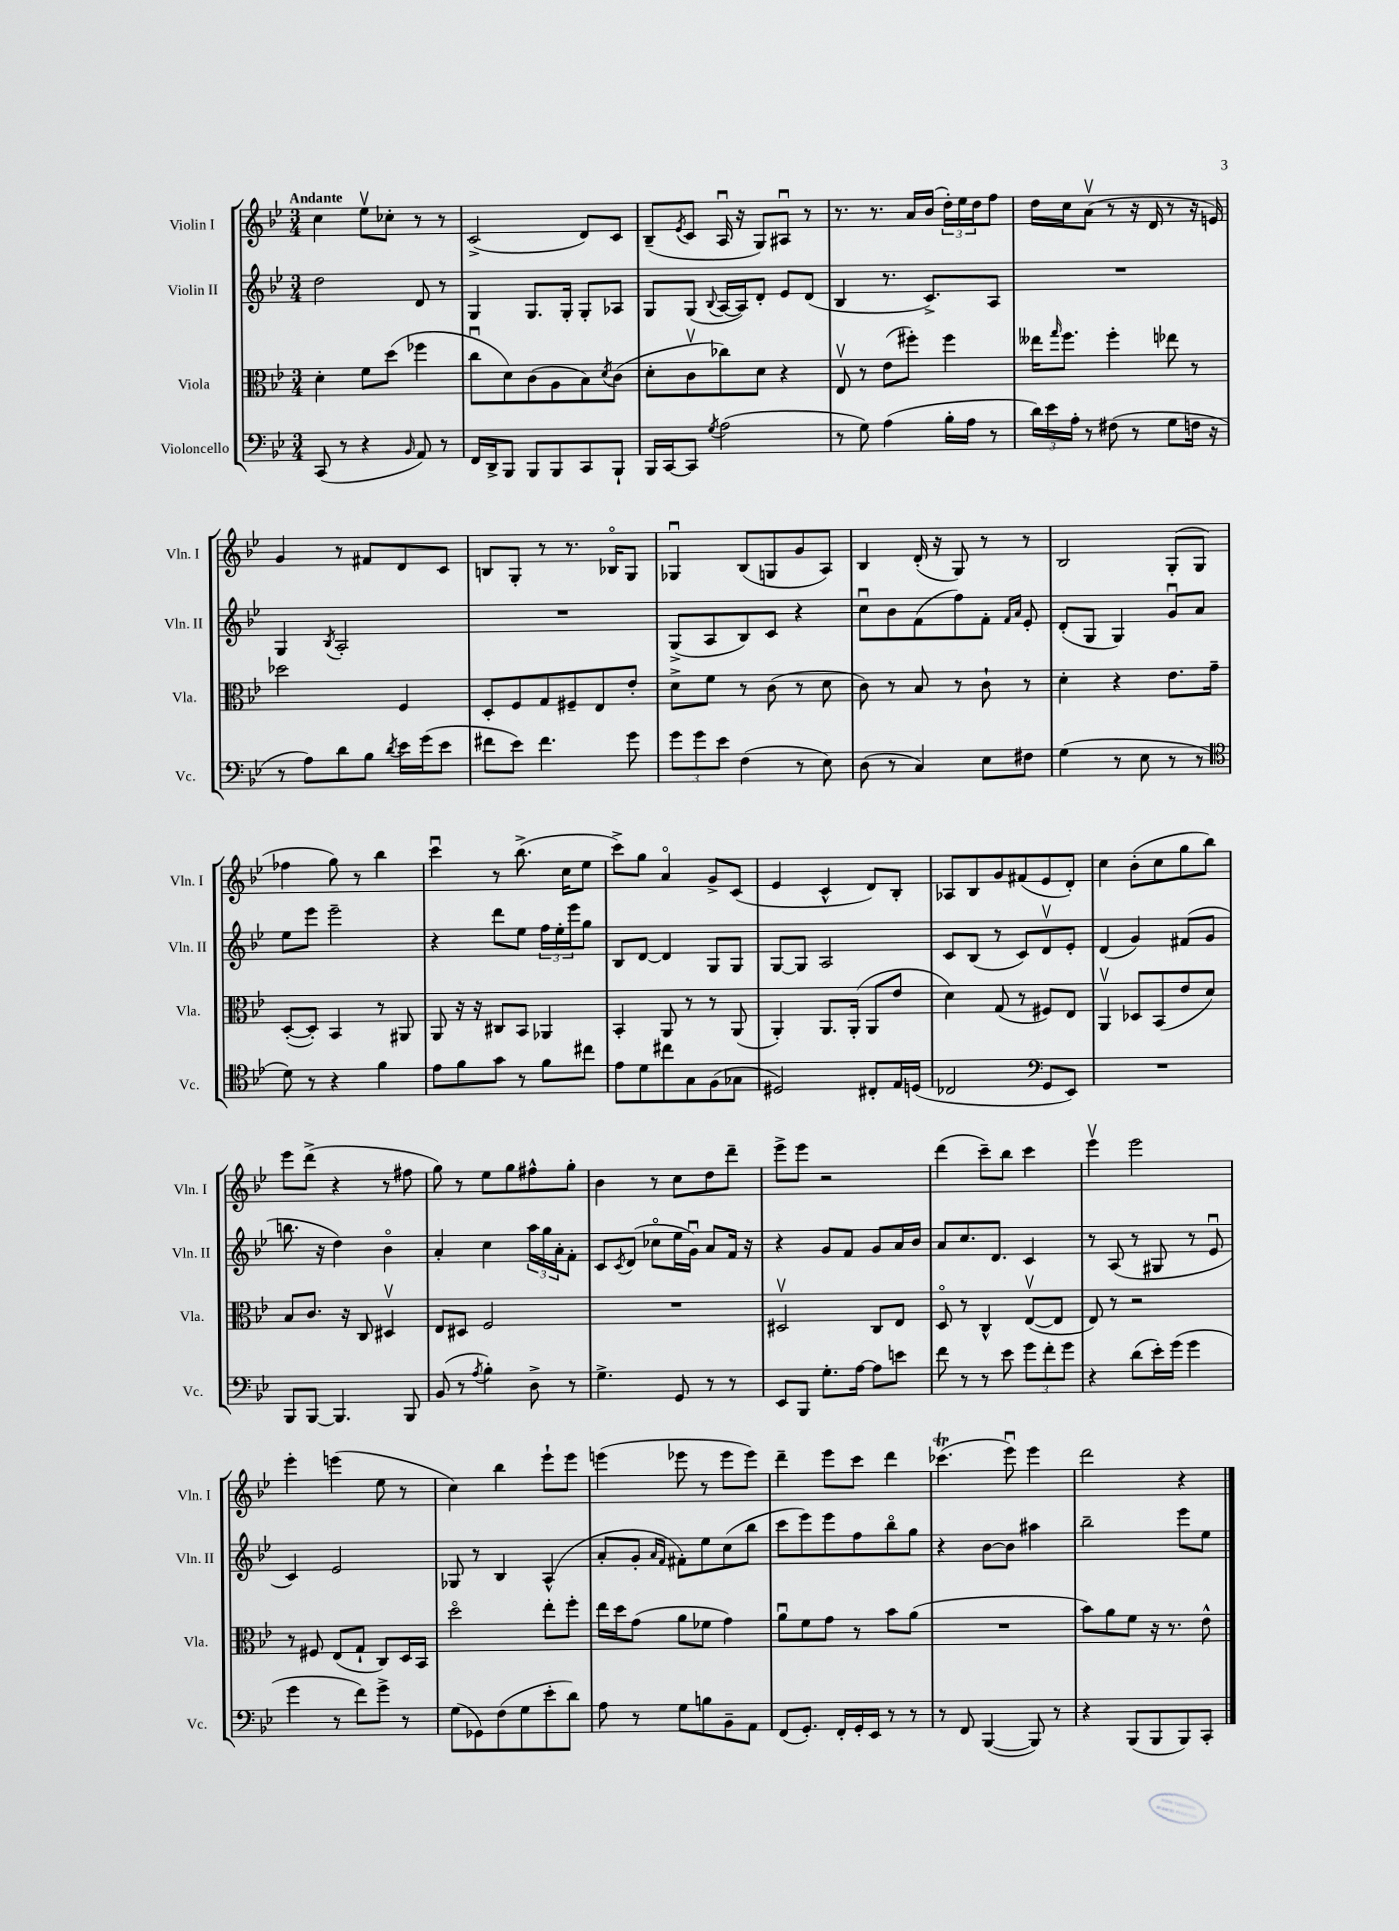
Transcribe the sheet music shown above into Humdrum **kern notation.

**kern	**kern	**kern	**kern
*staff4	*staff3	*staff2	*staff1
*clefF4	*clefC3	*clefG2	*clefG2
*k[b-e-]	*k[b-e-]	*k[b-e-]	*k[b-e-]
*M3/4	*M3/4	*M3/4	*M3/4
(8CC/	4d'\	2dd\	4cc\
8r	.	.	.
4r	8f\L	.	8ee-v\L
.	(8dd\J	.	8cc-'\J
16qqBB-/	.	.	.
8AA/)	4ff-\	8d/	8r
8r	.	8r	8r
=	=	=	=
16FF/LL	8ccu\L	4G/	(2c^/
16DD^/J	.	.	.
8BBB-/J	8d\)	.	.
8BBB-/L	(8c\	8.G/L	.
8BBB-/	8A\	.	.
.	.	16G'/Jk	.
8CC/	8B-\)	8G'/L	8d/L)
.	8qd/	.	.
8BBB-`/J	(8c\J	8A-/J	8c/J
=	=	=	=
16BBB-/LL	8d'\L	8G/L	(8B-~/L
[16CC/J	.	.	.
.	.	.	8qe-/
8CC/]J	8cv\	(8G/J	8c/J
8qG/	.	8qqB-/	.
(2A\	8cc-\)	[16A/LL	16Au/
.	.	16A/]J)	16r
.	8d\J	8d'/J	8G/L)
.	4r	8e-/L	8A#u/J
.	.	(8d/J	8r
=	=	=	=
8r	8E-v/	4B-/	8.r
8G\)	8r	.	.
.	.	.	8.r
(4A\	(8e-\L	8.r	.
.	8ff#'\J)	.	16a/LL
.	.	8.c^/L)	(16b-/JJ
16B-'\LL	4ff#\	.	24dd'\LL)
.	.	.	24ee-\
16A\JJ	.	.	.
.	.	.	24dd\J
8r	.	8A/J	8ff\J
=	=	=	=
24d\LL)	16ee--\LK	2.r	16dd\LL
24e-\	.	.	.
.	16qqgg/	.	.
.	8.ff\J	.	16cc\J
24A'\JJ	.	.	.
8r	.	.	(8av\J
(8F#\	4ff'\	.	8r
8r	.	.	16r
.	.	.	16d/
8G\L	8ee-\	.	8r
16F\Jk	8r	.	16r
16r	.	.	16e/)
=	=	=	=
8r	2dd-\	4G/	4g/
8A\L)	.	.	.
.	.	8qB-/	.
8d\	.	2A'/	8r
8B-\J	.	.	8f#/L
8qd/	.	.	.
16e-\LL	4F/	.	8d/
(16g\J	.	.	.
8e-\J	.	.	8c/J
=	=	=	=
8f#\L	8D'/L	2.r	8B/L
8e-\J)	8F/	.	8G'/J
4.f#\	8G/	.	8r
.	8F#~/	.	8.r
.	8E-/	.	.
.	.	.	16B-o/LK
8g\	8e-'/J	.	8G/J
=	=	=	=
12g\L	8d^\L	(8G^/L	4G-u/
12g\	.	.	.
.	8f\J	8A/	.
12e-\J	.	.	.
(4F\	8r	8B-/)	(8B-/L
.	(8c\	8c/J	8G/
8r	8r	4r	8g/
8E-\)	8d\	.	8A/J)
=	=	=	=
(8D\	8c\)	8ccu\L	4B-/
8r	8r	8b-\	.
4C/)	8B-/	(8f\	(16d'/
.	.	.	16r
.	8r	8ff\)	8G/)
8E-\L	8c`\	8f'\J	8r
.	.	16qqf/LL	.
.	.	16qqa/JJ	.
8F#\J	8r	8e-'/	8r
=	=	=	=
(4G\	4d'\	(8d'/L	2B-/
.	.	8G/J	.
8r	4r	4G/)	.
8E-\	.	.	.
8r	8.e-\L	8gu/L	(8G'/L
8r	.	8a/J	8G/J
.	16g~\Jk	.	.
=	=	=	=
*clefC4	*	*	*
8d\)	([8D'/L	8ee-\L	4ff-\
8r	8D'/]J)	8eee-\J	.
4r	4BB-/	2eee-~\	8gg\)
.	.	.	8r
4f\	8r	.	4bb-\
.	8AA#/	.	.
=	=	=	=
8e-\L	8AA/	4r	4cccu\
8f\	16r	.	.
.	16r	.	.
8g\J	8C#/L	8ddd\L	8r
8r	8BB-/J	8ee-\J	(8.bb-^\
8f\L	4AA-/	24ff\LL	.
.	.	24ee-'\	.
.	.	.	16cc\LK
.	.	24eee-\J	.
8cc#\J	.	8gg\J	8ee-\J
=	=	=	=
8e-\L	4BB-'/	8B-/L	8ccc^\L)
8d\	.	[8d/J	8gg\J
8cc#\	8AA/	4d/]	4ao/
8G\	8r	.	.
(8F\	8r	8G/L	8g^/L
8G-\J	(8AA/	8G/J	(8c/J
=	=	=	=
2D#/)	4AA'/)	[8G/L	4e-/
.	.	8G/]J	.
.	8.AA/L	2A/	4c^^/
.	(16AA'/Jk	.	.
8C#'/L	8AA/L	.	8d/L)
16E-/L	8e-/J	.	8B-'/J
(16D/JJ	.	.	.
=	=	=	=
2C-/	4d\)	8c/L	8A-/L
.	.	(8B-/J	8B-/
.	(8G/	8r	8g/
.	8r	8c/L)	(8f#/
*clefF4	*	*	*
8GG/L	8F#/L)	8dv/	8e-/
8EE-/J)	8E-/J	8e-'/J	8d'/J)
=	=	=	=
2.r	4AAv/	(4d/	4cc\
.	8D-/L	4g/)	(8b-'\L
.	(8BB-/	.	8cc\
.	8e-/	(8f#/L	8gg\
.	8d/J)	8g/J	8bb-\J)
=	=	=	=
8BBB-/L	8B-/L	8.bb\	8eee-\L
[8BBB-/J	8.c/J	.	(8ddd^\J
.	.	16r	.
4.BBB-/]	.	4dd\)	4r
.	16r	.	.
.	8C/	.	.
.	4D#v/	4b-o\	8r
8BBB-/	.	.	8ff#\
=	=	=	=
(8BB-/	8E-/L	4a'/	8gg\)
8r	8D#/J	.	8r
8qA/	.	.	.
4B-'\)	2F/	4cc\	8ee-\L
.	.	.	8gg\
8D^\	.	24aa\LL	8ff#^^\
.	.	24gg\	.
.	.	24a'\J	.
8r	.	8f'\J	8gg'\J
=	=	=	=
4.G^\	2.r	8c/L	4b-\
.	.	8qc/	.
.	.	(8d/J	.
.	.	8cc-o\L	8r
8GG/	.	16ee-\L	8cc\L
.	.	16gu\JJ)	.
8r	.	8a/L	8dd\
8r	.	16f/Jk	8ddd~\J
.	.	16r	.
=	=	=	=
8EE-/L	2D#v/	4r	8eee-^\L
8BBB-/J	.	.	8eee-\J
8.G'\L	.	8g/L	2r
.	.	8f/J	.
[16A\Jk	.	.	.
8A\]L	8C/L	8g/L	.
8e\J	8E-/J	16a/L	.
.	.	16b-/JJ	.
=	=	=	=
8f\	8Do/	8a/L	(4ddd\
8r	8r	8.cc/	.
8r	4C^^/	.	8ccc~\L)
.	.	8.d/J	.
8e-\	.	.	8bb-\J
12g\L	([8E-v/L	4c/	4ccc\
12f'\	.	.	.
.	8E-/]J	.	.
12g\J	.	.	.
=	=	=	=
4r	8E-/)	8r	4eee-v\
.	8r	(8A/	.
(8d\L	2r	8r	2eee-\
16e-'\L)	.	8G#/	.
(16g\JJ	.	.	.
4g\	.	8r	.
.	.	8e-u/	.
=	=	=	=
4g\	8r	4c/)	4eee-'\
.	8F#/	.	.
8r	(8E-/L	2e-/	(4eee\
8f\L)	8G`/J	.	.
8g^\J	8C/L)	.	8ee-\
8r	16D/L	.	8r
.	16BB-/JJ	.	.
=	=	=	=
(8G\L	2ddo\	8G-/	4cc\)
8GG-\)	.	8r	.
(8F\	.	4B-/	4bb-\
8G\	.	.	.
8e-'\	8ee-'\L	(4A^^/	8eee-`\L
8d\J)	8ff'\J	.	8eee-\J
=	=	=	=
8A\	16ee-\LL	8a'/L	(4eee\
.	16dd\J	.	.
8r	(8g\J	8g'/J	.
.	.	16qqa/LL	.
.	.	16qqf/JJ	.
8G\L	8a\L	8f#'\L)	8eee-\
8B\	8f-\J	8ee-\	8r
8BB-~\	4g\)	(8cc\	8eee-\L
8AA\J	.	8bb-\J	8eee-\J)
=	=	=	=
(8FF/L	8au\L	8ccc\L	4ddd~\
8.GG'/J)	8f\	8eee-\)	.
.	8g\J	8eee-\	8eee-\L
16FF'/LL	.	.	.
16GG'/	8r	8ff\	8ccc\J
16EE-/JJ	.	.	.
8r	8b-\L	8bb-o\	4ddd\
8r	(8a\J	8gg\J	.
=	=	=	=
8r	2.r	4r	(4.ccc-\
8FF/	.	.	.
([4BBB-/	.	[8b-\L	.
.	.	8b-\]J	8eee-u\)
8BBB-/])	.	4aa#\	4eee-\
8r	.	.	.
=	=	=	=
4r	8b-\L)	2bb-~\	2ddd\
.	8a\	.	.
(8BBB-/L	8f\J	.	.
8BBB-/	16r	.	.
.	8.r	.	.
8BBB-/)	.	8eee-\L	4r
8CC'/J	8e-^^\	8ee-\J	.
==	==	==	==
*-	*-	*-	*-
